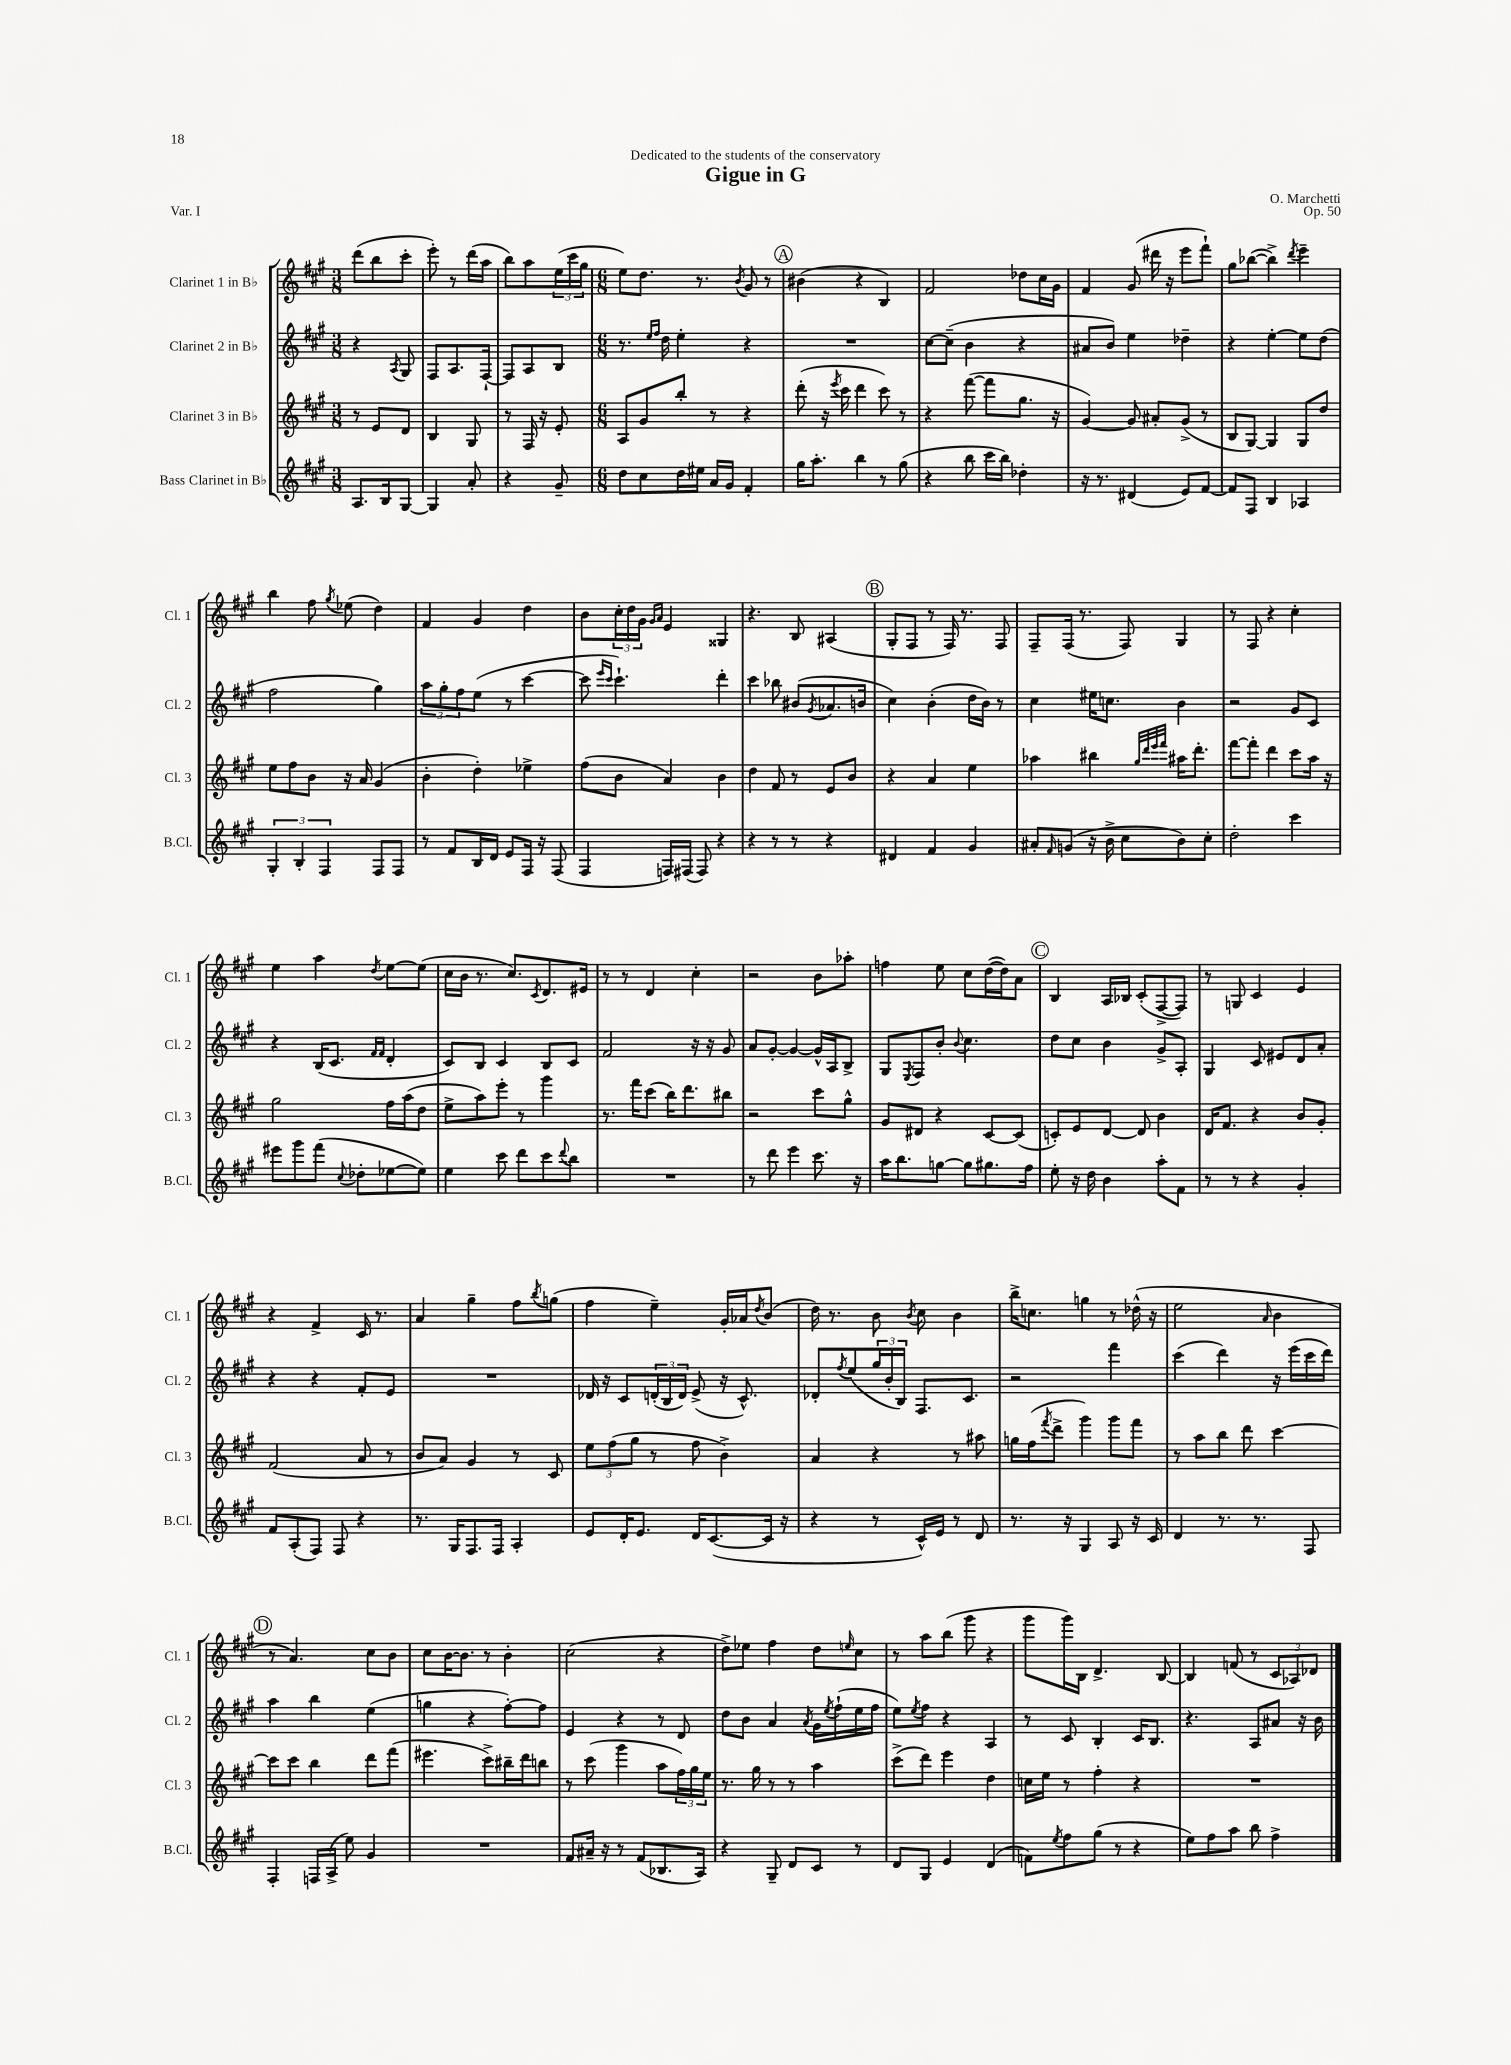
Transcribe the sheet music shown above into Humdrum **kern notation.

**kern	**kern	**kern	**kern
*staff4	*staff3	*staff2	*staff1
*clefG2	*clefG2	*clefG2	*clefG2
*k[f#c#g#]	*k[f#c#g#]	*k[f#c#g#]	*k[f#c#g#]
*M3/8	*M3/8	*M3/8	*M3/8
8.A/L	8r	4r	(8ddd\L
.	8e/L	.	8bb\
16B/k	.	.	.
.	.	8qA/	.
[8G#/J	8d/J	8G#/	8ccc#'\J
=	=	=	=
4G#/]	4B/	8F#/L	8eee'\)
.	.	8.A/	8r
8a'/	8G#/	.	(16ddd\LL
.	.	[16F#`/Jk	16aa\JJ
=	=	=	=
4r	8r	8F#/]L	8bb\L)
.	16F#/	8A/	8aa\
.	16r	.	.
8g#~/	8e'/	8B/J	(24ee\L
.	.	.	24ccc#\
.	.	.	24gg#\JJ
=	=	=	=
*M6/8	*M6/8	*M6/8	*M6/8
8dd\L	8A/L	8.r	8ee\L)
8cc#\	8g#/	.	8.dd\J
.	.	16qqee/LL	.
.	.	16qqff#/JJ	.
.	.	16dd\	.
16dd\L	8bb'/J	4ee'\	.
16ee#\JJ	.	.	8.r
16a/LL	8r	.	.
16g#/JJ	.	.	.
.	.	.	8qb/
4f#'/	4r	4r	8g#/
.	.	.	8r
=	=	=	=
16gg#\LK	(8ddd'\	2.r	(4b#\
8.aa'\J	.	.	.
.	16r	.	.
.	8qeee/	.	.
.	16ccc#\	.	.
4bb\	4ddd\	.	4r
8r	8ccc#\)	.	4B/)
(8gg#\	8r	.	.
=	=	=	=
4r	4r	[8cc#\L	2f#/
.	.	(8cc#~\]J	.
8bb\	([8fff#\	4b\	.
16ccc#\LL	8fff#\]L	.	.
16bb\JJ)	.	.	.
4dd-'\	8.gg#\J	4r	8dd-\L
.	.	.	16cc#\L
.	16r	.	16g#\JJ
=	=	=	=
16r	[4g#/)	8a#/L	4f#/
8.r	.	.	.
.	.	8b/J)	.
(4d#/	8g#/]	4ee\	(8g#/
.	8a#'/L	.	16ddd#\
.	.	.	16r
8e/L)	(8g#^/J	4dd-~\	8eee\L
[8f#/J	8r	.	8fff#`\J)
=	=	=	=
8f#/]L	8B/L	4r	8gg#\L
8F#/J	[8G#/J)	.	([8bb-\J
4B/	4G#/]	[4ee'\	4bb-^\])
.	.	.	8qddd/
4A-/	8G#/L	8ee\]L	4eee~\
.	8dd/J	(8dd\J	.
=	=	=	=
6G#'/	8ee\L	2ff#\	4bb\
.	8ff#\	.	.
6B'/	.	.	.
.	8b\J	.	8ff#\
6F#/	.	.	.
.	.	.	8qgg#/
.	16r	.	(8ee-\
.	16a/	.	.
8F#/L	(4g#/	4gg#\)	4dd\)
8F#/J	.	.	.
=	=	=	=
8r	4b'\	12aa\L	4f#/
.	.	12gg#'\	.
8f#/L	.	.	.
.	.	12ff#\	.
16B/L	4dd'\)	(8ee\J	4g#/
16d/JJ	.	.	.
8e/L	.	8r	.
16F#/Jk	4ee-^\	[4ccc#\	4dd\
16r	.	.	.
(8F#/	.	.	.
=	=	=	=
4F#/	(8ff#\L	8ccc#\]	8b\L
.	.	16qqeee/LL	.
.	.	16qqccc#/JJ	.
.	8b\J	4.ccc#`\)	24cc#'\L
.	.	.	24dd\
.	.	.	24g#\JJ
.	.	.	16qqg#/LL
.	.	.	16qqa/JJ
16F/LL)	4a/)	.	4e/
(16F#/JJ	.	.	.
8F#/)	.	.	.
4r	4b\	4ddd'\	4G##/
=	=	=	=
4r	4dd\	4ccc#\	4.r
8r	8f#/	8bb-\	.
8r	8r	(8b#/L	8B/
.	.	8qg#/	.
4r	8e/L	8.a-/	(4A#/
.	8b/J	.	.
.	.	16b/Jk	.
=	=	=	=
4d#/	4r	4cc#\)	8G#'/L
.	.	.	8F#/J
4f#/	4a/	(4b'\	8r
.	.	.	16F#/)
.	.	.	8.r
4g#/	4ee\	16dd\LL	.
.	.	16b\JJ)	.
.	.	8r	8F#/
=	=	=	=
8a#'/L	4aa-\	4cc#\	8F#~/L
16qqf#/	.	.	.
(8g/J	.	.	(16F#/Jk
.	.	.	8.r
16r	4bb#\	16ee#\LK	.
16b^\	.	8.cc\J	.
8cc#\L	.	.	8F#/)
.	32qqgg#/LLL	.	.
.	32qqddd/	.	.
.	32qqeee/	.	.
.	32qqfff#/JJJ	.	.
8b\)	16aa#\LK	4b\	4G#/
.	8.ddd'\J	.	.
8cc#'\J	.	.	.
=	=	=	=
2dd'\	[8fff#\L	2r	8r
.	8fff#'\]J	.	8F#/
.	4ddd\	.	4r
4ccc#\	8ccc#\L	8g#/L	4cc#'\
.	16aa\Jk	8c#/J	.
.	16r	.	.
=	=	=	=
8eee#\L	2gg#\	4r	4ee\
8ggg#\	.	.	.
(8fff#\J	.	(16B/LK	4aa\
.	.	8.c#/J	.
8qqcc#/	.	.	.
8dd-'\L	.	.	.
.	.	16qqf#/LL	.
.	.	16qqf#/JJ	8qdd/
[8ee-\	16ff#\LL	4d'/	[8ee\L
.	(16aa\J	.	.
8ee-\]J)	8dd\J	.	(8ee\]J
=	=	=	=
4ee\	8ee^\L	8c#/L)	16cc#\LL
.	.	.	16b\JJ
.	8aa\)	8B/J	8.r
8ccc#\	8eee'\J	4c#/	.
.	.	.	8.cc#/L)
8ddd\L	8r	.	.
.	.	.	8qc#/
8ccc#\	4ggg#\	8B/L	8.d/
8qqddd/	.	.	.
8bb\J	.	8c#/J	.
.	.	.	16e#/Jk
=	=	=	=
2.r	8.r	2f#/	8r
.	.	.	8r
.	16fff#\LK	.	.
.	(8ccc#\J	.	4d/
.	16bb\LK)	.	.
.	8.ddd\	.	.
.	.	16r	4cc#'\
.	.	16r	.
.	8bb#\J	8g#/	.
=	=	=	=
8r	2r	8a/L	2r
8ddd\	.	[8g#'/J	.
4eee\	.	4g#/_	.
8.ccc#\	8ccc#\L	16g#^^/]LL	8b\L
.	.	16A/J	.
.	8gg#^^\J	8B^/J	8aa-'\J
16r	.	.	.
=	=	=	=
16aa\LK	8g#/L	8G#/L	4ff\
8.bb\	.	.	.
.	.	8qE/	.
.	8d#/J	8F#/	.
[8gg\J	4r	8b'/J	8ee\
.	.	8qqb/	.
8gg\]L	.	4.cc#\	8cc#\L
8.gg#\	[8c#/L	.	([16dd\L
.	.	.	16dd\]J)
.	(8c#/]J	.	8a\J
16ff#\Jk	.	.	.
=	=	=	=
8ee'\	8c'/L)	8dd\L	4B/
16r	8e/	8cc#\J	.
16dd\	.	.	.
4b\	[8d/J	4b\	16A/LL
.	.	.	16B-/JJ
.	8d/]	.	(8c#'/L
8aa'\L	4b\	8g#^/L	[8F#^/
8f#\J	.	8A'/J	8F#/]J)
=	=	=	=
8r	16d/LK	4G#/	8r
.	8.f#/J	.	.
8r	.	.	8G/
4r	4r	8c#/	4c#/
.	.	8e#/L	.
4g#'/	8b/L	8d/	4e/
.	8g#'/J	8a'/J	.
=	=	=	=
8f#/L	(2f#/	4r	4r
(8A'/	.	.	.
8F#/J)	.	4r	4f#^/
8F#/	.	.	.
4r	8a/	8f#'/L	16c#/
.	.	.	8.r
.	8r	8e/J	.
=	=	=	=
8.r	8b/L	2.r	4a/
.	8a/J)	.	.
16G#/LK	.	.	.
8.F#/	4g#/	.	4gg#~\
16F#/Jk	.	.	.
4A'/	8r	.	8ff#\L
.	.	.	8qbb/
.	8c#/	.	(8gg\J
=	=	=	=
8e/L	12ee\L	16d-/	4ff#\
.	.	16r	.
.	(12ff#\	.	.
16d'/K	.	8c#/L	.
.	12gg#\J	.	.
8.e/J	.	.	.
.	8r	(24d'/L	4ee~\)
.	.	24B/	.
.	.	24d/JJ)	.
16d/LK	8ff#\	(8e^/	.
([8.c#/	.	.	.
.	4b^\)	16r	16g#'/LL
.	.	8.c#^^/)	16a-/J
.	.	.	8qdd/
16c#/]Jk	.	.	(8b/J
16r	.	.	.
=	=	=	=
4r	4a/	8d-'/L	16dd\)
.	.	.	8.r
.	.	8qff#/	.
.	.	(8ee/	.
8r	4r	24gg#/L	8b\
.	.	24b'/	.
.	.	24B/JJ)	.
.	.	.	8qb/
16c#^^/LL)	.	8.F#/L	8cc#\
16e/JJ	.	.	.
8r	8r	.	4b\
.	.	8.c#/J	.
8d/	8aa#\	.	.
=	=	=	=
8.r	16gg\LL	2r	16bb^\LK
.	(16ff#\J	.	8.cc\J
.	8qfff#/	.	.
.	8ddd^\J	.	.
16r	.	.	.
4G#/	4ggg#\)	.	4gg\
8A/	8ggg#\L	4fff#\	8r
16r	8fff#\J	.	(16dd-^^\
16c#/	.	.	16r
=	=	=	=
4d/	8r	(4ccc#\	2ee\
.	8aa\L	.	.
8.r	8bb\J	4ddd\)	.
.	8ddd\	.	.
8.r	.	.	.
.	.	.	16qqa/
.	[4ccc#\	16r	4b\
.	.	(16eee\LL	.
8F#/	.	16ccc#\	.
.	.	16ddd\JJ)	.
=	=	=	=
4F#'/	8ccc#\]L	4aa\	8r
.	8ccc#\J	.	4.a/)
16F/LL	4bb\	4bb\	.
(16A^/JJ	.	.	.
8ee\)	.	.	.
4g#/	8ddd\L	(4ee\	8cc#\L
.	(8fff#\J	.	8b\J
=	=	=	=
2.r	4.eee#\	4gg\	8cc#\L
.	.	.	[16b\K
.	.	.	8.b\]J
.	.	4r	.
.	8ccc#^\L)	.	8r
.	16bb#~\L	[8ff#'\L)	4b'\
.	16ddd\J	.	.
.	8bb\J	8ff#\]J	.
=	=	=	=
8f#/L	8r	4e/	(2cc#\
16a#~/Jk	(8ccc#\	.	.
16r	.	.	.
8r	4ggg#\	4r	.
(8f#/L	.	.	.
8.B-/	8aa\L	8r	4r
.	24ff#\L)	8d/	.
.	24gg#\	.	.
16A/Jk)	.	.	.
.	24ee\JJ	.	.
=	=	=	=
4r	8.r	8dd\L	8dd^\L)
.	.	8b\J	8ee-\J
.	16gg#\	.	.
8G#~/	8r	4a/	4ff#\
8d/L	8r	.	.
.	.	8qa/	.
8c#/J	4aa\	16g#\LL	8dd\L
.	.	8qee/	.
.	.	(16ff#`\	.
.	.	.	16qqee/
8r	.	16ee\	8cc#\J
.	.	16ff#\JJ	.
=	=	=	=
8d/L	(8ccc#^\L	8ee\L)	8r
.	.	8qee/	.
8G#/J	8ddd\J)	8ff#\J	8aa\L
4e/	4eee\	4r	(8bb\J
.	.	.	8ggg#\
(4d/	4dd\	4A/	4r
=	=	=	=
8f\L)	16cc\LL	8r	8ggg#\L
.	16ee\JJ	.	.
8qee/	.	.	.
8ff#\	8r	8c#/	16ggg#\L)
.	.	.	16B\JJ
(8gg#\J	4ff#'\	4B'/	4.d^/
8r	.	.	.
4r	4r	16c#/LK	.
.	.	8.B/J	.
.	.	.	[8B/
=	=	=	=
8ee\L)	2.r	4.r	4B/]
8ff#\	.	.	.
8aa\J	.	.	(8f/
8bb\	.	8A/L	8r
4ff#^\	.	8a#/J	12c#/L
.	.	.	12A-/)
.	.	16r	.
.	.	.	12d-/J
.	.	16b\	.
==	==	==	==
*-	*-	*-	*-
